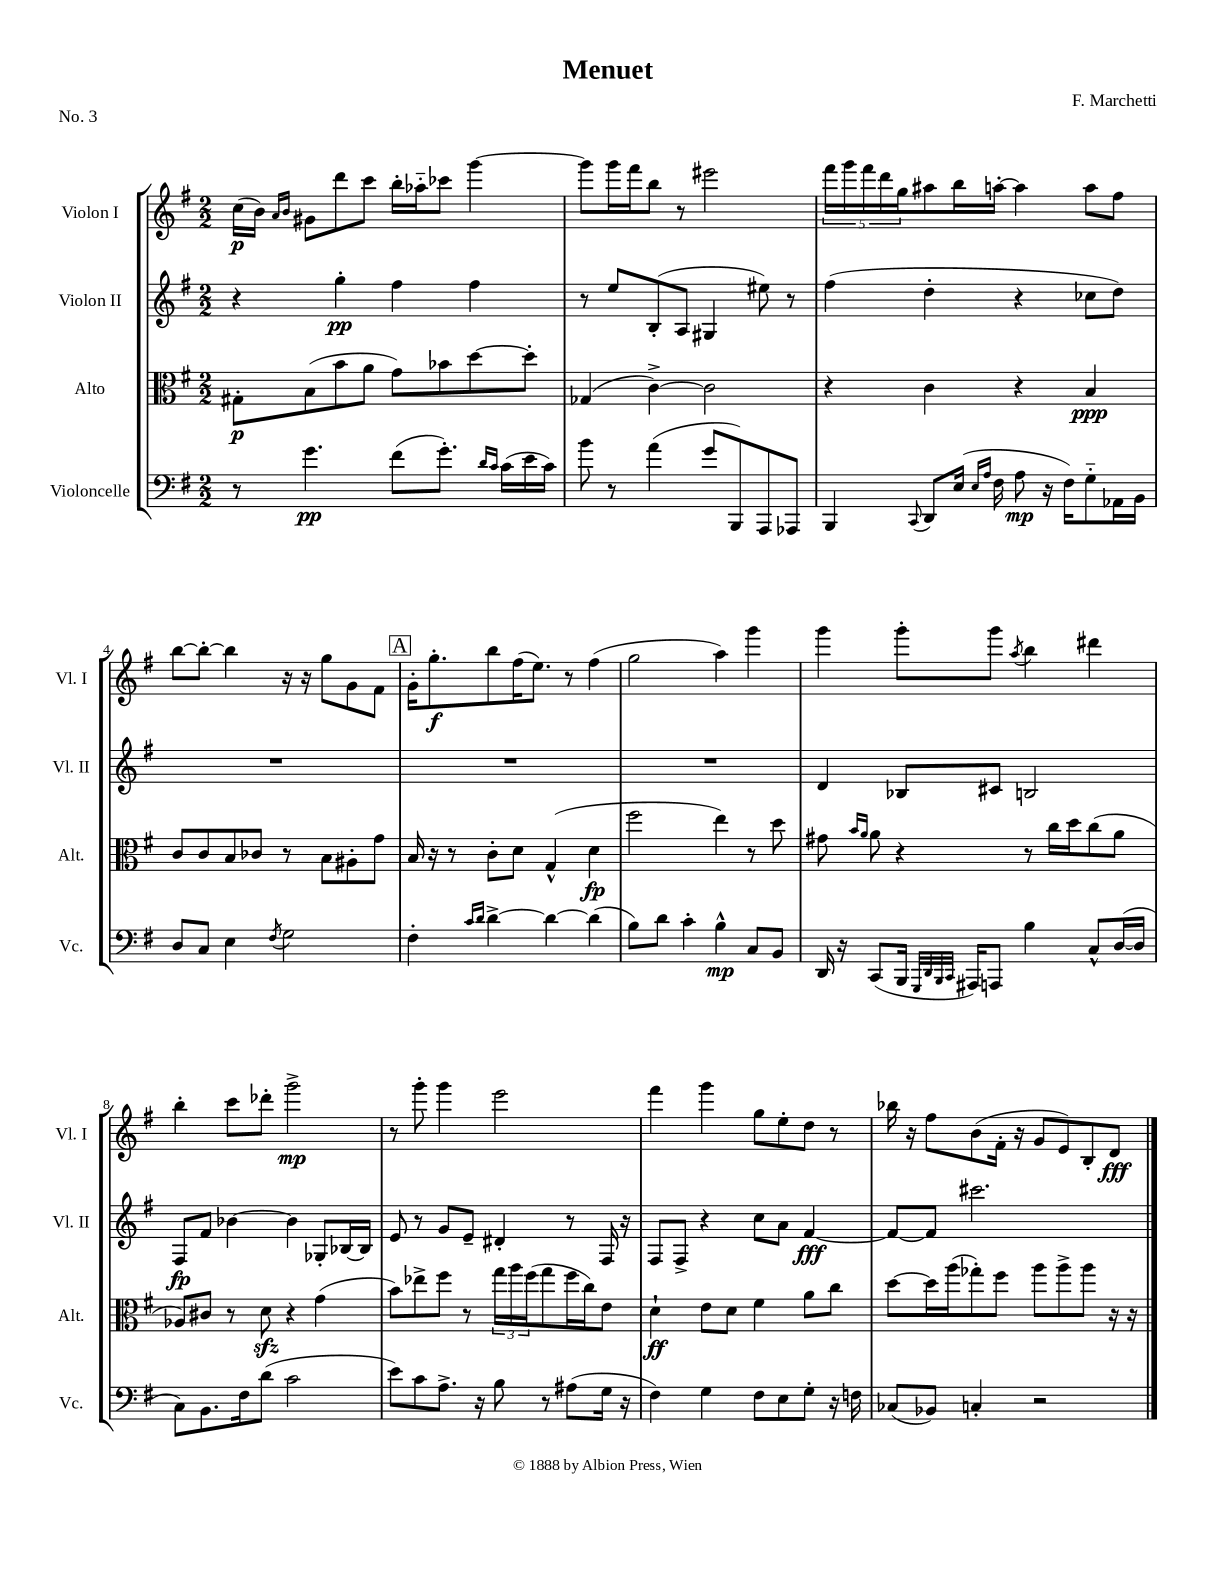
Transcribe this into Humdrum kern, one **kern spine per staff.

**kern	**kern	**kern	**kern
*staff4	*staff3	*staff2	*staff1
*clefF4	*clefC3	*clefG2	*clefG2
*k[f#]	*k[f#]	*k[f#]	*k[f#]
*M2/2	*M2/2	*M2/2	*M2/2
8r	8G#'	4r	(16cc
.	.	.	16b)
.	.	.	16qqa
.	.	.	16qqb
4.g	(8B	.	8g#
.	8b	4gg'	8ddd
.	8a	.	8ccc
(8f#	8g)	4ff#	16bb'
.	.	.	16aa-'~
8.g')	8b-	.	8ccc-
.	[8dd	4ff#	[4ggg
16qqd	.	.	.
16qqc	.	.	.
(16c	.	.	.
16e	8dd']	.	.
16c)	.	.	.
=	=	=	=
8b	(4G-	8r	8ggg]
8r	.	8ee	16ggg
.	.	.	16fff#
(4a	[4c^)	(8B'	8bb
.	.	8A	8r
8g	2c]	4G#	2eee#
8BBB)	.	.	.
8AAA	.	8ee#)	.
8AAA-	.	8r	.
=	=	=	=
4BBB	4r	(4ff#	20fff#
.	.	.	20ggg
.	.	.	20fff#
.	.	.	20ddd
.	.	.	20gg
8qqCC	.	.	.
8DD	4c	4dd'	8aa#
(16E	.	.	16bb
16qqE	.	.	.
16qqA	.	.	.
16F#	.	.	[16aa'
8A	4r	4r	4aa]
16r	.	.	.
16F#)	.	.	.
8G'~	4B	8cc-	8aa
16AA-	.	8dd)	8ff#
16BB	.	.	.
=	=	=	=
8D	8c	1r	[8bb
8C	8c	.	8bb'_
4E	8B	.	4bb]
.	8c-	.	.
8qF#	.	.	.
2G	8r	.	16r
.	.	.	16r
.	8B	.	8gg
.	8A#'	.	8g
.	8g	.	8f#
=	=	=	=
4F#'	16B	1r	16g'
.	16r	.	8.gg'
.	8r	.	.
16qqc	.	.	.
16qqd	.	.	.
[4d^	8c'	.	8bb
.	8d	.	(16ff#
.	.	.	8.ee)
4d_	(4G^^	.	.
.	.	.	8r
(4d]	4d	.	(4ff#
=	=	=	=
8B)	2ff#	1r	2gg
8d	.	.	.
4c'	.	.	.
4B^^	4ee)	.	4aa)
8C	8r	.	4ggg
8BB	8dd	.	.
=	=	=	=
16DD	8g#	4d	4ggg
16r	.	.	.
.	16qqb	.	.
.	16qqa	.	.
(8CC	8a	.	.
16BBB	4r	8B-	8ggg'
32qqGGG	.	.	.
32qqDD	.	.	.
32qqBBB	.	.	.
32qqCC	.	.	.
16AAA#)	.	.	.
8AAA	.	8c#	8ggg
.	.	.	8qaa
4B	8r	2B	4bb
.	16cc	.	.
.	16dd	.	.
8C^^	(8cc	.	4ddd#
([16D	8a	.	.
16D]	.	.	.
=	=	=	=
8C)	8A-)	8F#	4bb'
8.BB	8c#	8f#	.
.	8r	[4b-	8ccc
16F#	.	.	.
(8d	8d	.	8ddd-'
2c	4r	4b-]	2ggg^
.	(4g	8G-'	.
.	.	[16B-	.
.	.	16B-]	.
=	=	=	=
8e)	8b)	8e	8r
8c	8ee-^	8r	8ggg'
8.A^	8ff#	8g	4ggg
.	8r	8e~	.
16r	.	.	.
8B	24gg	4d#'	2eee
.	24aa	.	.
.	(24ff#	.	.
8r	8gg	.	.
(8A#	16ff#	8r	.
.	16cc)	.	.
16G	8e	16F#	.
16r	.	16r	.
=	=	=	=
4F#)	4d`	8F#	4fff#
.	.	8F#^	.
4G	8e	4r	4ggg
.	8d	.	.
8F#	4f#	8cc	8gg
8E	.	8a	8ee'
8G'	8a	[4f#	8dd
16r	8cc	.	8r
16F	.	.	.
=	=	=	=
(8C-	[8dd	8f#_	16bb-
.	.	.	16r
8BB-)	16dd]	8f#]	8ff#
.	(16aa	.	.
4C'	8gg-')	2.ccc#	(8b
.	8ff#	.	16f#'
.	.	.	16r
2r	8aa	.	8g
.	8aa^	.	8e)
.	8aa	.	8B'
.	16r	.	8d
.	16r	.	.
==	==	==	==
*-	*-	*-	*-
